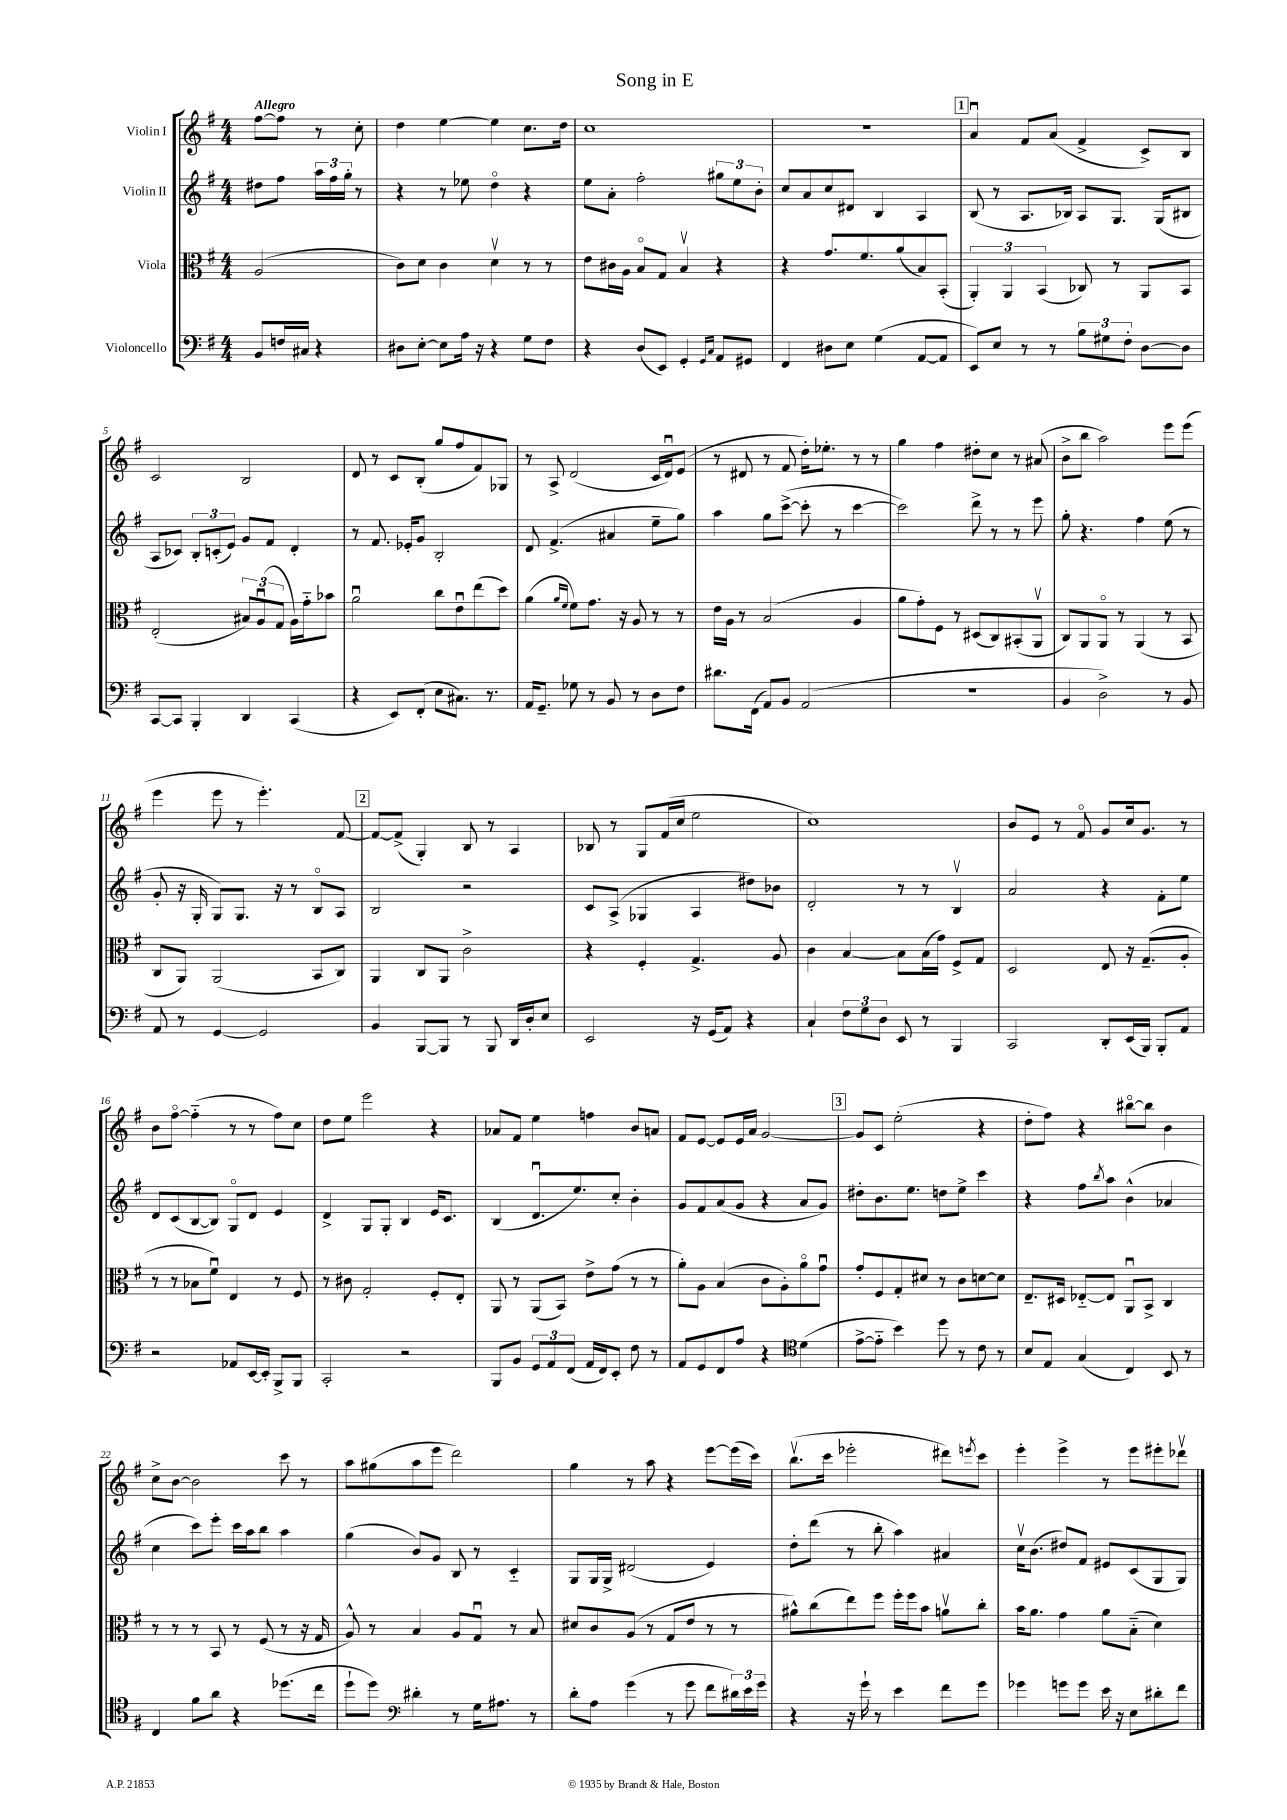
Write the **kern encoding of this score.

**kern	**kern	**kern	**kern
*part4	*part3	*part2	*part1
*staff4	*staff3	*staff2	*staff1
*I"Violoncello	*I"Viola	*I"Violin II	*I"Violin I
*clefF4	*clefC3	*clefG2	*clefG2
*k[f#]	*k[f#]	*k[f#]	*k[f#]
*M4/4	*M4/4	*M4/4	*M4/4
=	=	=	=
!	!	!	!LO:TX:a:B:t=Allegro
8BB/L	(2A/	8dd#X\L	[8ff#\L
16Fn/L	.	8ff#\J	8ff#\J]
16C#X/JJ	.	.	.
4r	.	24aa\LL	8r
.	.	24ff#\	.
.	.	24gg'\JJ	.
.	.	8r	8cc'\
=1	=1	=1	=1
8D#X\L	8c\L)	4r	4dd\
[8E'\J	8d\J	.	.
8E\L]	4c\	8r	[4ee\
16A\Jk	.	8ee-X\	.
16r	.	.	.
4r	4dv\	4dd\	4ee\]
8G\L	8r	4r	8.cc\L
8F#\J	8r	.	.
.	.	.	16dd\Jk
=2	=2	=2	=2
4r	8e\L	8ee\L	1cc
.	16c#X\L	8a'\J	.
.	16A\JJ	.	.
(8D/L	8B/L	2ff#'\	.
8EE/J)	8G/J	.	.
4GG'/	4Bv/	.	.
16qqGG/LL	.	.	.
16qqC/JJ	.	.	.
8AA/L	4r	12gg#X\L	.
.	.	12ee\	.
8GG#X/J	.	.	.
.	.	12b'\J	.
=3	=3	=3	=3
4FF#/	4r	8cc/L	1r
.	.	8a/	.
8D#X\L	8.g/L	8cc/	.
8E\J	.	8d#X/J	.
.	8.f#/	.	.
(4G\	.	4B/	.
.	(8a/	.	.
[8AA/L	8B/)	4A/	.
8AA/J]	(8BB'/J	.	.
!!LO:REH:place=s1:t=1
=4	=4	=4	=4
8EE/L)	6AA'/)	(8B/	4au/
8E/J	.	8r	.
.	6AA/	.	.
8r	.	8.A/L	8f#/L
.	(6BB/	.	.
8r	.	.	(8a/J
.	.	16B-X/Jk)	.
12B\L	8C-X/)	8A/L	4f#^/
12G#X\	.	.	.
.	8r	8.G/J	.
12F#'\J	.	.	.
[8D\L	8AA/L	.	8c^/L)
.	.	(16G/KL	.
8D\J]	8BB/J	8B#X/J	8B/J
!!LO:LB:g=z
=5	=5	=5	=5
[8CC/L	(2E'/	8A/L	2c/
8CC/J]	.	8c-X/J)	.
4BBB'/	.	12B'/L	.
.	.	(12cn'/	.
.	.	12e/J)	.
4DD/	12B#X/L)	8g/L	2B/
.	(12Au/	.	.
.	.	8f#/J	.
.	12G/J	.	.
(4CC/	16A\LL)	4d'/	.
.	16g\J	.	.
.	8b-X\J	.	.
=6	=6	=6	=6
4r	2au\	8r	8d/
.	.	8.f#/	8r
8EE/L)	.	.	8c/L
.	.	16e-X'/KL	.
(8FF#'/J	.	8g/J	(8B'/J
8E\L	8cc\L	2B'/	8gg/L
8.C#X\J)	8eu\	.	8ff#/
.	(8ee\	.	8f#/)
8.r	.	.	.
.	8dd\J)	.	8G-X/J
=7	=7	=7	=7
16AA/KL	(4a\	8d/	8r
8.GG~/J	.	.	.
.	.	(4.f#^/	8A^/
.	16qqa/LL	.	.
.	16qqf#/JJ	.	.
8G-X\	8f#\L)	.	(2d/
8r	8.g\J	.	.
8BB/	.	4a#X/	.
.	16r	.	.
8r	8A/	.	.
8D\L	8r	8ee~\L	16c/LL
.	.	.	16du/J)
8F#\J	8r	8gg\J)	(8e/J
=8	=8	=8	=8
8.d#X\L	16e\LL	4aa\	8r
.	16A\JJ	.	.
.	8r	.	8d#X/
(16FF#\Jk	.	.	.
8AA/L)	(2B/	8gg\L	8r
8BB/J	.	([8ccc^\J	8f#/
(2AA/	.	8ccc'\]	16dd'\KL)
.	.	.	8.ee-X'\J
.	.	8r	.
.	4A/	[4ccc\	8r
.	.	.	8r
=9	=9	=9	=9
1r	8a\L	2ccc\])	4gg\
.	8g'\)	.	.
.	8F#\J	.	4ff#\
.	8r	.	.
.	(8D#X/L	8ddd^\	8dd#X'\L
.	8C/)	8r	8cc\J
.	(8BB#X'/	8r	8r
.	8AAv/J	8eee\	(8a#X/
=10	=10	=10	=10
4BB/	8C/L)	8gg'\	8b^\L
.	8AA/	4.r	8bb\J
2D^\)	8AA/J	.	2aa\)
.	8r	.	.
.	(4AA/	4ff#\	.
8r	8r	(8ee\	8eee\L
8BB/	8BB/	8r	(8eee\J
!!LO:LB:g=z
=11	=11	=11	=11
8AA/	8C/L	8g'/	4eee\
8r	8AA/J)	16r	.
.	.	16G'/	.
[4GG/	(2AA/	8G/L)	8eee\
.	.	8.G/J	8r
2GG/]	.	.	4.eee'\)
.	.	16r	.
.	.	8r	.
.	8BB/L	8B/L	.
.	8C/J)	8A/J	[8f#/
!!LO:REH:place=s1:t=2
=12	=12	=12	=12
4BB/	4AA/	2B/	8f#/L_
.	.	.	(8f#^/J]
[8BBB/L	8C/L	.	4G'/)
8BBB/J]	8AA/J	.	.
8r	2c^\	2r	8B/
8BBB/	.	.	8r
16DD/LL	.	.	4A/
16D'/J	.	.	.
8E/J	.	.	.
=13	=13	=13	=13
2EE/	4r	8c/L	8B-X/
.	.	(8A^/J	8r
.	4F#'/	4G-X/	8G/L
.	.	.	(16f#/L
.	.	.	16cc/JJ
16r	4.G^/	4A/	2ee\
(16GG/KL	.	.	.
8AA/J)	.	.	.
4r	.	8dd#X\L)	.
.	8A/	8b-X\J	.
=14	=14	=14	=14
4C`/	4c\	2d'/	1cc)
12F#\L	[4B/	.	.
12G\	.	.	.
12D\J	.	.	.
8EE/	8B\L]	8r	.
8r	(16B\L	8r	.
.	16g\JJ)	.	.
4BBB/	8F#^/L	4Bv/	.
.	8G/J	.	.
=15	=15	=15	=15
2CC/	2D/	2a/	8b/L
.	.	.	8e/J
.	.	.	8r
.	.	.	8f#/
8DD'/L	8E/	4r	8g/L
(16EE/L	16r	.	16cc/k
16BBB/JJ)	(8.G~/L	.	8.g/J
8BBB'/L	.	8f#'\L	.
8AA/J	8A'/J	8ee\J	8r
!!LO:LB:g=z
=16	=16	=16	=16
2r	8r	8d/L	8b\L
.	8r	(8c/	[8ff#\J
.	8B-X\L	[8B/	(4ff#\]
.	8f#u\J)	8B/J])	.
8AA-X/L	4E/	8G/L	8r
[16EE/L	.	8d/J	8r
16EE'/JJ]	.	.	.
8BBB^/L	8r	4e/	8ff#\L)
8BBB/J	8F#/	.	8cc\J
=17	=17	=17	=17
2CC'/	8r	4d^/	8dd\L
.	8c#X\	.	8ee\J
.	2G'/	8G/L	2eee\
.	.	8G'/J	.
2r	.	4B/	.
.	8F#'/L	16e/KL	4r
.	.	8.c/J	.
.	8E'/J	.	.
=18	=18	=18	=18
8BBB/L	8AA/	(4B/	8a-X/L
8BB/J	8r	.	8f#/J
12GG/L	(8AA/L	8.du/L	4ee\
12AA/	.	.	.
.	8BB/J)	.	.
(12FF#/J	.	.	.
.	.	8.ee/)	.
16AA/LL	8e^\L	.	4ffn\
16FF#/J)	.	.	.
8EE'/J	(8g\J	8cc'/J	.
8F#\	8r	4b'\	8b/L
8r	8r	.	8an/J
=19	=19	=19	=19
8AA/L	8a'\L)	8g/L	8f#/L
8GG/	8A\J	8f#/	[8e/J
8FF#/	(4B/	(8a/	8e/L]
8A/J	.	8g/J	16e/L
.	.	.	16a/JJ
4r	8c\L	4r	[2g/
.	8A'\)	.	.
*clefC4	*	*	*
(4d\	8a\	8a/L	.
.	8gu\J	8g/J)	.
!!LO:REH:place=s1:t=3
=20	=20	=20	=20
[8e^\L	8g'/L	8dd#X'\L	8g/L]
8e\J]	8F#/	8.b\	8c/J
4b\)	8G'/	.	(2ee'\
.	.	8.ee\J	.
.	8d#X/J	.	.
8dd\	8r	8ddn\L	.
8r	8c\L	8ee^\J	.
8c\	[8dn\	4ccc\	4r
8r	8d\J]	.	.
=21	=21	=21	=21
8B/L	8.E~/L	4r	8dd'\L
8E/J	.	.	8ff#\J)
.	16D#X/Jk	.	.
(4G/	[8E-X/L	8ff#\L	4r
.	.	8qbb/	.
.	8E-/J]	8aa\J	.
4C/)	8AAu/L	(4b^^\	[8bb#X\L
.	8BB^/J	.	8bb#\J]
8BB/	4C/	4a-X/	4b\
8r	.	.	.
!!LO:LB:g=z
=22	=22	=22	=22
4C/	8r	4cc\	8cc^\L
.	8r	.	[8b\J
8f#\L	8r	8ccc\L)	2b\]
8a\J	8BB/	8eee'\J	.
4r	8r	16ccc\LL	.
.	.	16aa\J	.
.	(8F#/	8bb\J	.
(8.dd-X\L	8r	4aa\	8ccc\
.	16r	.	8r
16cc\Jk	16G/	.	.
=23	=23	=23	=23
8dd`\L	8A^^/)	(4gg\	8aa\L
8dd\J)	8r	.	(8gg#X\
*clefF4	*	*	*
4d#X'\	4B/	8b/L)	8aa\
.	.	8g/J	8eee\J
8r	8A/L	8B/	2ddd\)
16G\KL	8Gu/J	8r	.
8.A#X\J	.	.	.
.	8r	4c/	.
8r	8B/	.	.
=24	=24	=24	=24
8d'\L	8d#X/L	8G/L	4gg\
8A\J	8c/	16G/L	.
.	.	16G^/JJ	.
(4g\	(8A/J	(2d#X/	8r
.	8r	.	8aa\
8r	8G/L	.	4r
8g\	8e/J	.	.
8f#\L	8r	4e/)	[8eee\L
24d#X\L)	8r	.	(16eee\L]
24e\	.	.	.
.	.	.	16ccc\JJ)
24g\JJ	.	.	.
=25	=25	=25	=25
4r	8a#X^^\L)	8dd'\L	(8.bbv\L
.	(8cc\	(8ddd\J	.
.	.	.	16ccc\Jk
16r	8ee\)	8r	2eee-X'\
16g`\	.	.	.
8r	8ff#\J	8bb'\	.
4e\	16ff#'\LL	4aa\)	.
.	16ff#\J	.	.
.	8b\J	.	.
8f#\L	8anv\L	4a#X/	8ddd#X\L)
.	.	.	8qeeen/
8g\J	8cc'\J	.	8ccc\J
=26	=26	=26	=26
4g-X\	16b\KL	16ccv\KL	4eee'\
.	8.a\J	(8.b\J	.
8gn\L	4g\	8dd#X/L)	4eee^\
8g\J	.	8f#/J	.
16e\	8a\L	8e#X/L	8r
16r	.	.	.
8E\L	(8B\J	(8c/	8eee\L
8d#X'\	4d\)	8G/	8eee#X'\
8f#\J	.	8G/J)	8ddd-Xv\J
==	==	==	==
*-	*-	*-	*-
